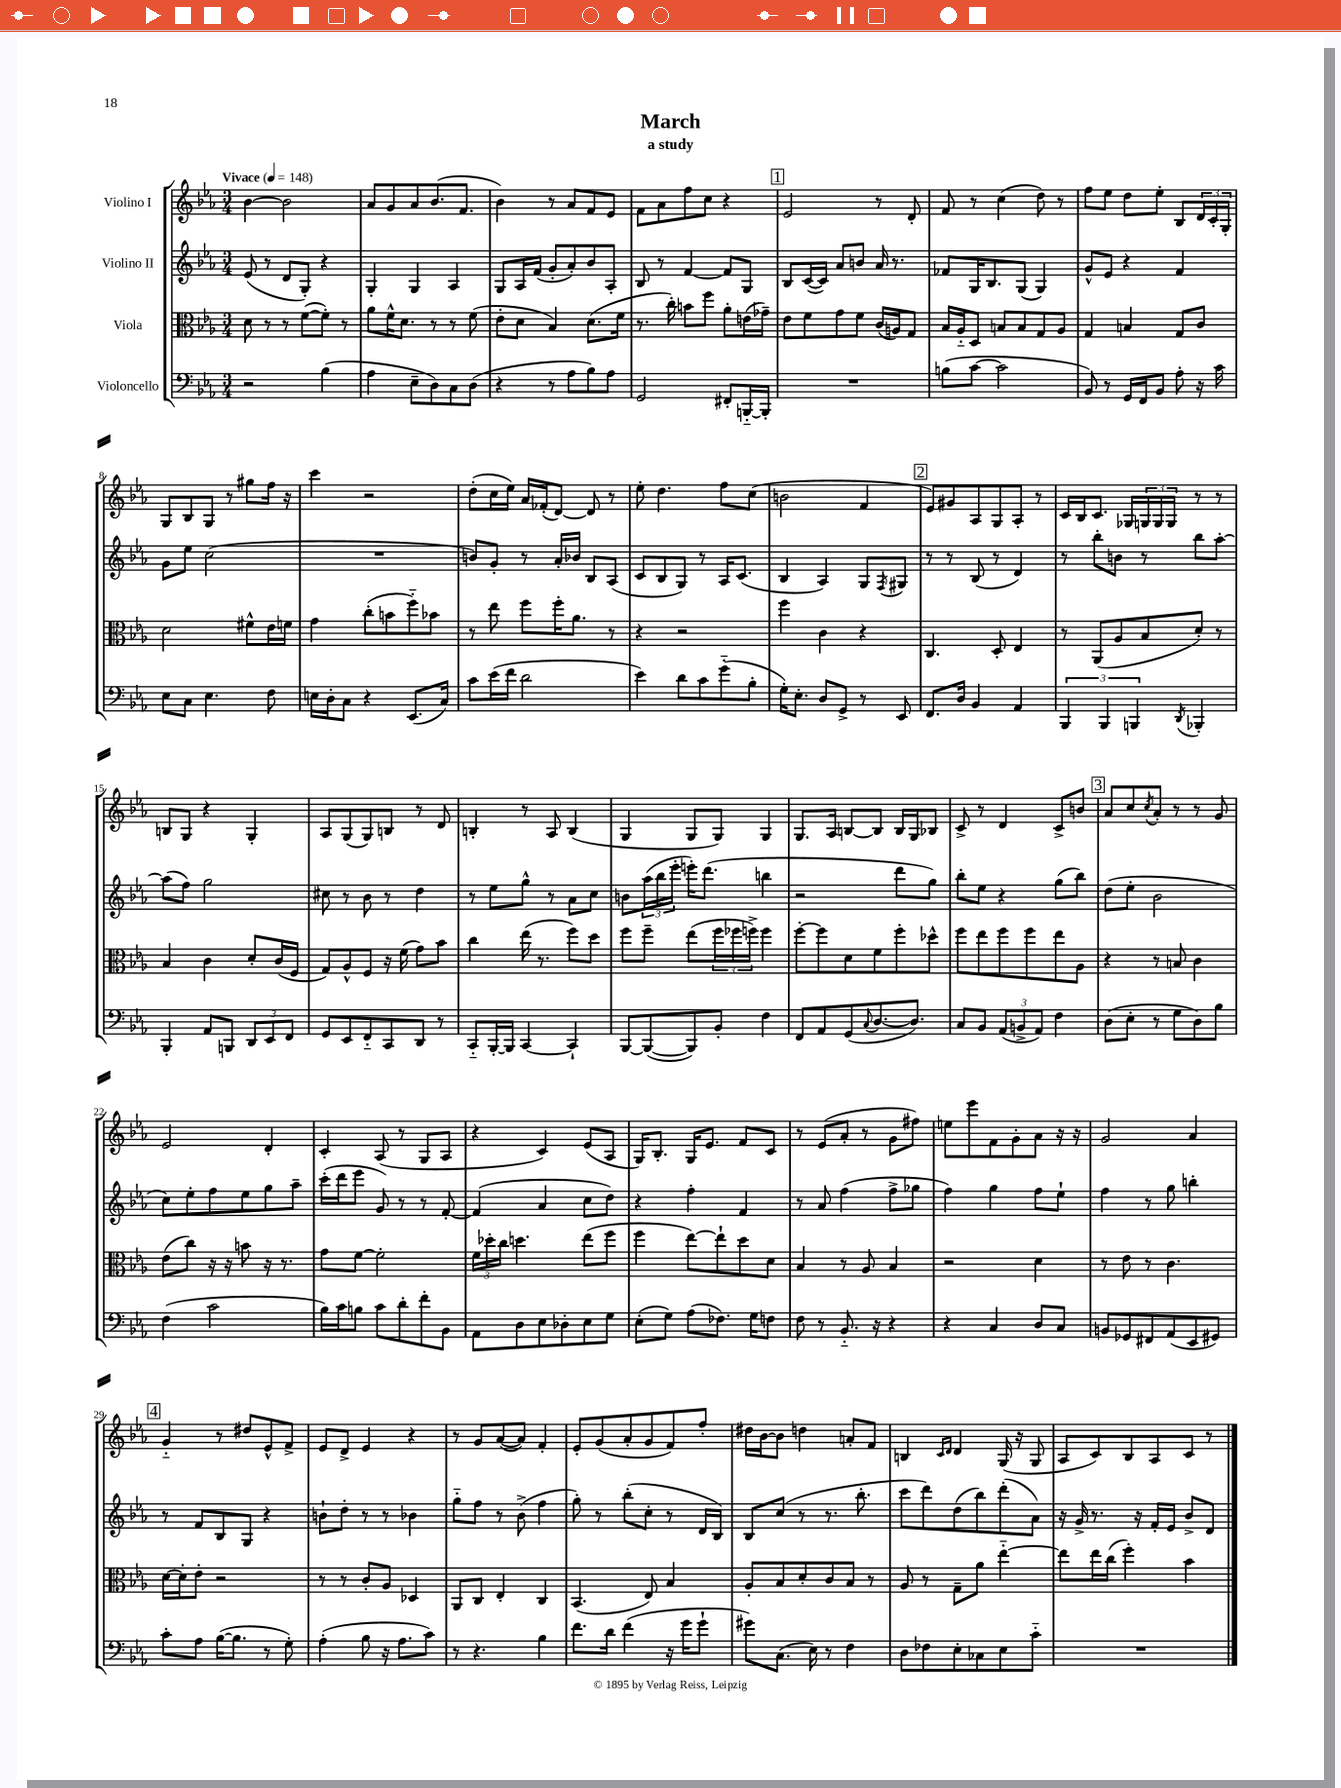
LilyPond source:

\header { title = "March" subtitle = "a study" }
<<
\new StaffGroup <<
\new Staff = "s0" \with { instrumentName = "Violino I" } {
    \clef treble \key ees \major \numericTimeSignature \time 3/4 \tempo "Vivace" 4 = 148
    bes'4~ bes'2 |
    aes'8 g'8 aes'8 bes'8.( f'8. |
    bes'4) r8 aes'8 f'8 ees'8 |
    f'8 aes'8 f''8 c''8 r4 |
    \mark \markup { \box "1" } ees'2 r8 d'8-. |
    f'8 r8 c''4( d''8) r8 |
    f''8 ees''8 d''8 ees''8-. bes8 \tuplet 3/2 { d'16 c'16-. g16-. } |
    g8 bes8 g8 r8 gis''8 f''16 r16 |
    c'''4 r2 |
    d''8-.( c''16 ees''16) aes'16 fes'16-.( d'8~) d'8 r8 |
    ees''8-. d''4. f''8 c''8( |
    b'2 f'4 |
    \mark \markup { \box "2" } ees'8) gis'8 aes8 g8 aes8-. r8 |
    c'16 bes16 c'8. ges16 \tuplet 3/2 { g16 g16 g16 } r8 r8 |
    b8 g8 r4 g4-. |
    aes8 g8( g8) b8 r8 d'8 |
    b4-. r8 aes8 b4( |
    g4 g8 g8) g4 |
    g8. aes16 b8~ b8 b16 g16 bes8 |
    c'8-> r8 d'4 c'8-> b'8 |
    \mark \markup { \box "3" } aes'8 c''8 \acciaccatura { c''8 } aes'8-. r8 r8 g'8 |
    ees'2 d'4-. |
    c'4-. aes8( r8 g8 aes8 |
    r4 c'4) ees'8( aes8 |
    g16) bes8.-. g16 ees'8. f'8 c'8 |
    r8 ees'8( aes'8-. r8 g'8 fis''8) |
    e''8 ees'''8 f'8 g'8-. aes'8 r16 r16 |
    g'2 aes'4 |
    \mark \markup { \box "4" } g'4-_ r8 dis''8 ees'8-^ f'8-> |
    ees'8 d'8-> ees'4 r4 |
    r8 g'8 aes'8~( aes'8) f'4-. |
    ees'8-. g'8( aes'8-. g'8 f'8) f''8-. |
    dis''16 bes'16~ bes'8 d''4 a'8-. f'8 |
    b4 \grace { c'16 d'16 } d'4 g16( r16 g8 |
    aes8 c'8) bes8 aes8 c'8 r8 \bar "|." |
}
\new Staff = "s1" \with { instrumentName = "Violino II" } {
    \clef treble \key ees \major \numericTimeSignature \time 3/4
    ees'8( r8 d'8 g8-.) r4 |
    g4-. g4 aes4 |
    g8 aes16 f'16( g'8-. aes'8-.) bes'8 aes8-. |
    bes8 r8 f'4~ f'8 g8 |
    \mark \markup { \box "1" } bes8 c'16~( c'16) aes'8 b'8 aes'16 r8. |
    fes'8 g16 bes8. g8( g4) |
    g'8-^ ees'8 r4 f'4 |
    g'8 ees''8 c''2( |
    R2. |
    b'8) g'8-. r8 aes'16-. bes'16 bes8 aes8( |
    c'8 bes8 g8) r8 aes16 c'8.( |
    bes4 aes4) g8 \acciaccatura { f8 } gis8 |
    \mark \markup { \box "2" } r8 r8 bes8( r8 d'4) |
    r8 bes''8-. b'8 r8 bes''8 aes''8~-. |
    aes''8( f''8) g''2 |
    cis''8 r8 bes'8 r8 d''4 |
    r8 ees''8 g''8-^ r8 aes'8 c''8 |
    b'8 \tuplet 3/2 { aes''16( bes''16 ees'''16-. } e'''16-.) d'''8.( b''4 |
    r2 d'''8 g''8) |
    bes''8-. ees''8 r4 g''8( bes''8) |
    \mark \markup { \box "3" } d''8( ees''8-. bes'2 |
    c''8) ees''8-. f''8 ees''8 g''8 aes''8-- |
    c'''16-.( d'''16 ees'''8 g'8) r8 r8 f'8~-. |
    f'4( aes'4 c''8 d''8) |
    r4 f''4-. f'4 |
    r8 aes'8 f''4( f''8-> ges''8 |
    f''4) g''4 f''8 ees''8-! |
    f''4 r8 g''8 b''4-. |
    \mark \markup { \box "4" } r8 f'8 bes8 g8 r4 |
    b'8-! d''8-. r8 r8 bes'4 |
    g''8-_ f''8 r8 bes'8->( f''4 |
    g''8-.) r8 bes''8-.( c''8-. r8 d'16 bes16) |
    bes8 c''8( r8 r8. bes''8.-. |
    c'''8 d'''8) d''8( bes''8) d'''8-.( aes'8) |
    r16 g'16-> r8. r16 f'16-. ees'16 bes'8-> d'8 \bar "|." |
}
\new Staff = "s2" \with { instrumentName = "Viola" } {
    \clef alto \key ees \major \numericTimeSignature \time 3/4
    d'8 r8 r8 f'8~( f'8-.) r8 |
    aes'8 f'16-^ d'8. r8 r8 f'8( |
    ees'8-. d'8 bes4) d'8.( f'16 |
    r8. c''16-.) b'8 f''8 aes'8-. e'16( ges'16--) |
    \mark \markup { \box "1" } ees'8 f'8 g'8 f'8 c'16( a16) g8 |
    bes16 aes16-_ d8 b8 b8 g8 aes8 |
    g4 b4 g8 c'8 |
    d'2 fis'8-^ ees'16 f'16 |
    g'4 c''8-.( b'8 f''8-_) bes'8 |
    r8 ees''8 f''8 f''16-. aes'8. r8 |
    r4 r2 |
    f''4 c'4 r4 |
    \mark \markup { \box "2" } c4. d8-. ees4 |
    r8 aes,8( aes8 bes8 d'8-.) r8 |
    bes4 c'4 d'8-. c'16( f16 |
    g8) aes8-^ f8 r16 f'16( g'8) bes'8 |
    c''4 ees''16( r8. f''8) d''8 |
    f''8 f''8-- ees''8( \tuplet 3/2 { f''16 fes''16 f''16->) } f''4 |
    f''8~-. f''8 d'8 f'8 f''8-. des''8-^ |
    f''8 ees''8 f''8 f''8 ees''8 aes8 |
    \mark \markup { \box "3" } r4 r8 b8 c'4 |
    ees'8( c''8) r16 r16 b'8 r16 r8. |
    g'8 f'8~ f'2-. |
    \tuplet 3/2 { f'16 des''16-. c''16 } d''4. ees''8( f''8 |
    f''4 ees''8~) ees''8-! d''8 d'8 |
    bes4 r8 aes8 bes4 |
    r2 d'4 |
    r8 ees'8 r8 c'4. |
    \mark \markup { \box "4" } d'16~ d'16-. ees'8-. r2 |
    r8 r8 c'8-. aes8 des4 |
    aes,8 c8 ees4-. c4 |
    bes,4.( ees8) bes4 |
    aes8-. bes8 d'8-. c'8 bes8 r8 |
    aes8 r8 g8-- aes'8 ees''4~-_ |
    ees''8 ees''16 c''16( f''4-.) bes'4 \bar "|." |
}
\new Staff = "s3" \with { instrumentName = "Violoncello" } {
    \clef bass \key ees \major \numericTimeSignature \time 3/4
    r2 bes4( |
    aes4 ees8-- d8) c8 d8( |
    r4 r8 aes8 bes8) aes8 |
    g,2 fis,8-. b,,16~-_ b,,16-. |
    \mark \markup { \box "1" } R2. |
    b8( c'8~ c'2 |
    bes,8) r8 g,16 f,16 bes,8 aes8-. r16 c'16 |
    ees8 c8 ees4. f8 |
    e16 d16-. c8 r4 ees,8.( c16) |
    c'8 ees'16( f'16 d'2 |
    ees'4) d'8 c'8 g'8-_( bes8-. |
    g16-.) ees8.-. d8 g,8-> r8 ees,8 |
    \mark \markup { \box "2" } f,8. d16 bes,4 aes,4 |
    \tuplet 3/2 { bes,,4 bes,,4 b,,4 } \acciaccatura { d,8 } bes,,4-. |
    bes,,4-. aes,8 b,,8 \tuplet 3/2 { d,8 ees,8 f,8 } |
    g,8 ees,8 f,8-_ c,8 d,8 r8 |
    c,8-_ bes,,16~-. bes,,16 c,4~ c,4-! |
    bes,,8~ bes,,8~( bes,,8) bes,8-. f4 |
    f,8 aes,8 g,8( \appoggiatura { c8 } d8.~ d8.) |
    c8 bes,8 \tuplet 3/2 { aes,8( b,8-> aes,8) } f4 |
    \mark \markup { \box "3" } d8( ees8-. r8 g8 d8) bes8 |
    f4( c'2 |
    bes16) c'16 b8 c'8 d'8-. f'8-. bes,8 |
    aes,8 d8 ees8 des8-. ees8 g8 |
    ees8-.( g8) aes8( fes8.) g16 f8 |
    f8 r8 bes,8.-_ r16 r4 |
    r4 c4 d8 c8 |
    b,8 ges,8 fis,8 aes,8( ees,8 gis,8) |
    \mark \markup { \box "4" } c'8-. aes8 bes16~( bes8. r8 g8-.) |
    aes4-.( bes8 r16 aes8. c'8) |
    r8 r4. bes4 |
    f'8. d'16 f'4( r16 g'16 g'8-! |
    gis'8) c8.( ees16) r8 f4 |
    d8 fes8 ees8-. ces8 ees8 c'8-_ |
    R2. \bar "|." |
}
>>
>>
